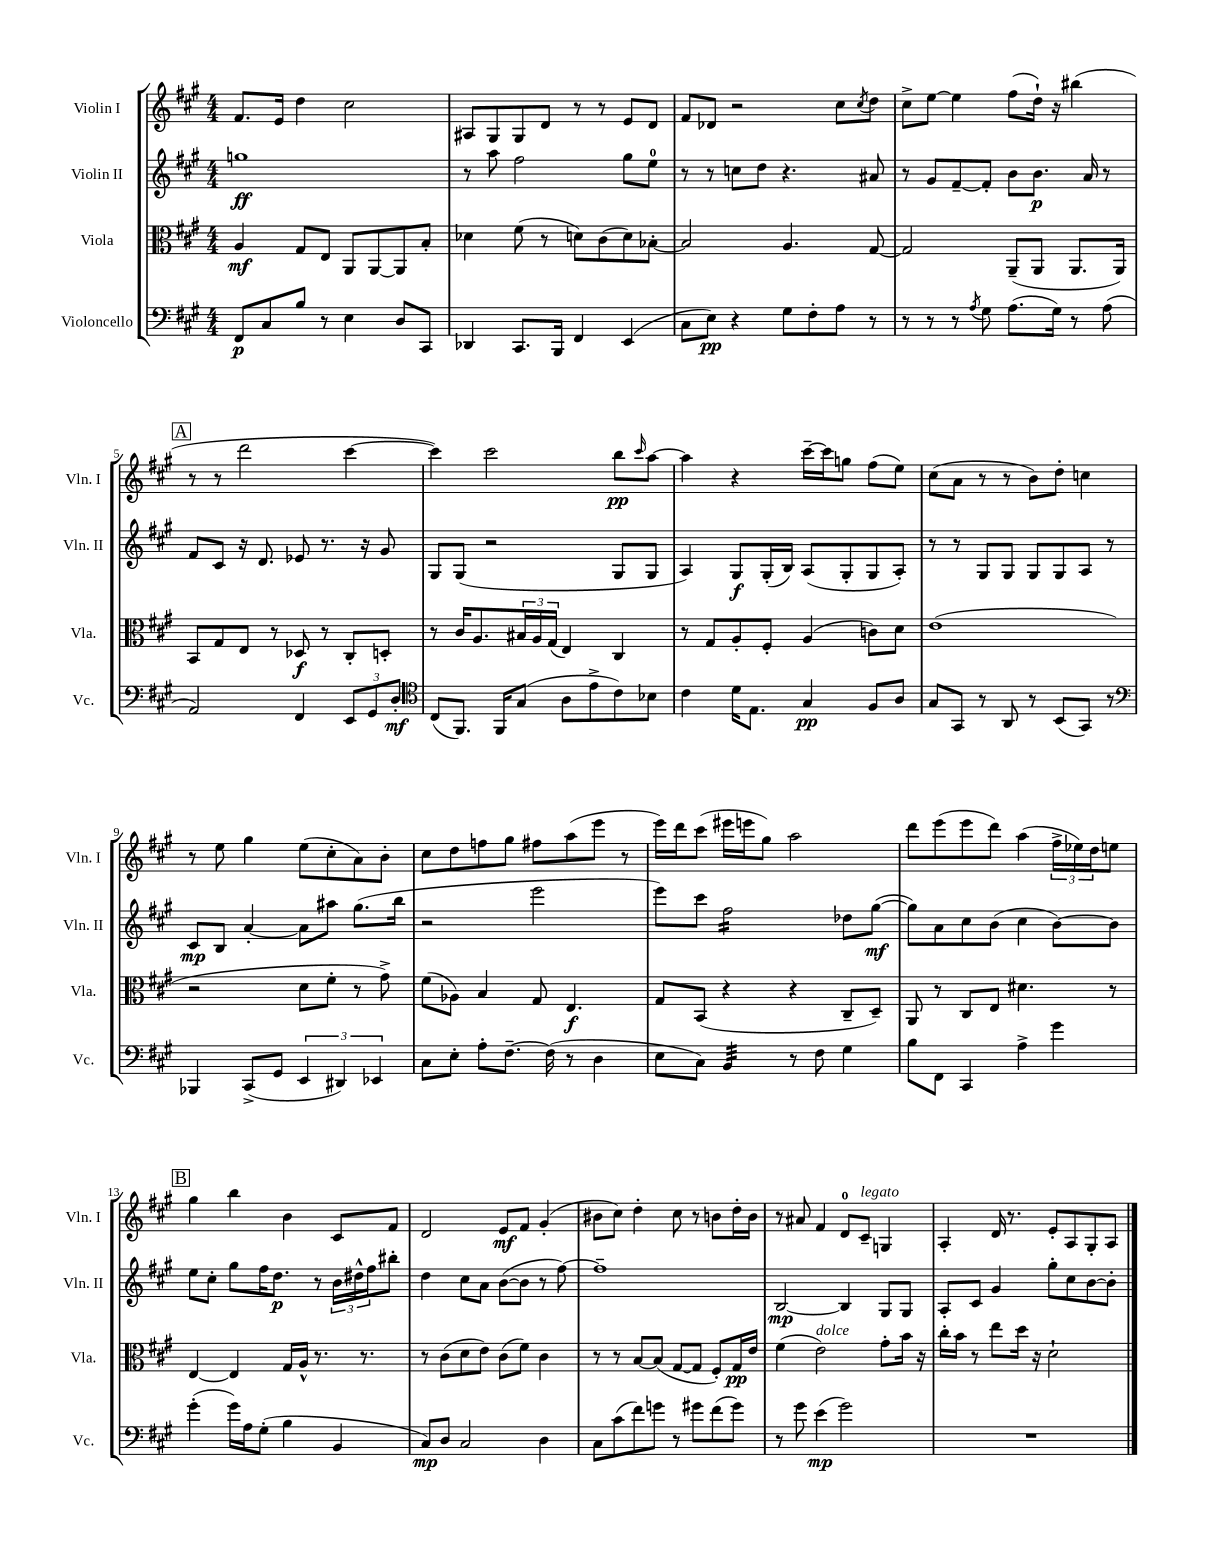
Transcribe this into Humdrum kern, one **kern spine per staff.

**kern	**kern	**kern	**kern
*staff4	*staff3	*staff2	*staff1
*clefF4	*clefC3	*clefG2	*clefG2
*k[f#c#g#]	*k[f#c#g#]	*k[f#c#g#]	*k[f#c#g#]
*M4/4	*M4/4	*M4/4	*M4/4
8FF#	4A	1gg	8.f#
8C#	.	.	.
.	.	.	16e
8B	8G#	.	4dd
8r	8E	.	.
4E	8AA	.	2cc#
.	[8AA	.	.
8D	8AA]	.	.
8CC#	8B'	.	.
=	=	=	=
4DD-	4d-	8r	8A#
.	.	8aa	8G#
8.CC#	(8f#	2ff#	8G#
.	8r	.	8d
16BBB	.	.	.
4FF#	8d)	.	8r
.	(8c#	.	8r
(4EE	8d)	8gg#	8e
.	[8B-'	8ee	8d
=	=	=	=
8C#	2B-]	8r	8f#
8E)	.	8r	8d-
4r	.	8cc	2r
.	.	8dd	.
8G#	4.A	4.r	.
8F#'	.	.	.
8A	.	.	8cc#
.	.	.	8qcc#
8r	[8G#	8a#	8dd
=	=	=	=
8r	2G#]	8r	8cc#^
8r	.	8g#	[8ee
8r	.	[8f#~	4ee]
8qA	.	.	.
8G#	.	8f#']	.
(8.A	(8AA~	8b	(8ff#
.	8AA	8.b	16dd`)
16G#)	.	.	16r
8r	8.AA	.	(4bb#
.	.	16a	.
(8A	.	8r	.
.	16AA)	.	.
=	=	=	=
2AA)	8BB	8f#	8r
.	8G#	8c#	8r
.	8E	16r	2ddd
.	.	8.d	.
.	8r	.	.
4FF#	8D-	8e-	.
.	8r	8.r	.
12EE	8C#'	.	[4ccc#
.	.	16r	.
12GG#	.	.	.
.	8D'	8g#	.
12D'	.	.	.
=	=	=	=
*clefC4	*	*	*
(8C#	8r	8G#	4ccc#])
8.FF#)	16c#	(8G#	.
.	8.A	.	.
.	.	2r	2ccc#
16FF#	.	.	.
(8G#	24B#	.	.
.	24A	.	.
.	(24G#	.	.
8A	4E)	.	.
8e^	.	.	.
8c#)	4C#	8G#	8bb
.	.	.	16qqccc#
8B-	.	8G#	[8aa
=	=	=	=
4c#	8r	4A)	4aa]
.	8G#	.	.
16d	8A'	8G#	4r
8.E	.	.	.
.	8F#'	(16G#'	.
.	.	16B)	.
4G#	(4A	(8A	[16ccc#~
.	.	.	16ccc#]
.	.	8G#'	8gg
8F#	8c)	8G#	(8ff#
8A	8d	8A')	8ee)
=	=	=	=
8G#	(1e	8r	(8cc#
8GG#	.	8r	8a
8r	.	8G#	8r
8AA	.	8G#	8r
8r	.	8G#	8b)
(8BB	.	8G#	8dd'
8GG#)	.	8A	4cc
8r	.	8r	.
=	=	=	=
*clefF4	*	*	*
4BBB-	2r	8c#	8r
.	.	8B	8ee
(8CC#^	.	[4a'	4gg#
8GG#	.	.	.
6EE	8d	8a]	(8ee
.	8f#'	8aa#	8cc#'
6DD#)	.	.	.
.	8r	(8.gg#	8a)
6EE-	.	.	.
.	8g#^)	.	8b'
.	.	16bb	.
=	=	=	=
8C#	(8f#	2r	8cc#
8E'	8A-)	.	8dd
8A'	4B	.	8ff
[8.F#~	.	.	8gg#
.	8G#	2eee	8ff#
(16F#]	.	.	.
8r	4.E	.	(8aa
4D	.	.	8eee
.	.	.	8r
=	=	=	=
8E	8G#	8eee)	16eee)
.	.	.	16ddd
8C#)	(8BB	8ccc#	(8ccc#
4BB	4r	2ff#	16eee#
.	.	.	16eee
.	.	.	8gg#)
8r	4r	.	2aa
8F#	.	.	.
4G#	8C#~	8dd-	.
.	8D~)	([8gg#	.
=	=	=	=
8B	8AA	8gg#])	8ddd
8FF#	8r	8a	(8eee
4CC#	8C#	8cc#	8eee
.	8E	(8b	8ddd)
4A^	4.d#	4cc#	(4aa
4g#	.	[8b)	24ff#^
.	.	.	24ee-)
.	.	.	24dd
.	8r	8b]	8ee
=	=	=	=
(4g#'	[4E	8ee	4gg#
.	.	8cc#'	.
16g#)	4E]	8gg#	4bb
16A	.	.	.
(8G#'	.	16ff#	.
.	.	8.dd	.
4B	16G#	.	4b
.	16A^^	.	.
.	8.r	8r	.
4BB	.	24b	8c#
.	.	24dd#^^	.
.	8.r	.	.
.	.	24ff#	.
.	.	8bb#'	8f#
=	=	=	=
8C#)	8r	4dd	2d
8D	(8c#	.	.
2C#	8d	8cc#	.
.	8e)	8a	.
.	(8c#	([8b	8e
.	8f#)	8b]	8f#
4D	4c#	8r	(4g#'
.	.	[8ff#)	.
=	=	=	=
8C#	8r	1ff#~]	8b#
(8c#	8r	.	8cc#)
8f#)	[8B	.	4dd'
8g	(8B]	.	.
8r	[8G#	.	8cc#
8g#	8G#]	.	8r
(8f#	8F#')	.	8b
8g#)	16G#	.	16dd'
.	16e	.	16b
=	=	=	=
8r	(4f#	[2B	8r
8g#	.	.	8a#
(4e	2e)	.	4f#
2g#)	.	4B]	8d
.	.	.	8c#~
.	8g#'	8G#	4G
.	16b	8G#	.
.	16r	.	.
=	=	=	=
1r	16cc#'	8A'	4A'
.	16b	.	.
.	8r	8c#	.
.	8ee	4g#	16d
.	.	.	8.r
.	16dd	.	.
.	16r	.	.
.	2d`	8gg#'	8e'
.	.	8cc#	8A
.	.	[8b	8G#'
.	.	8b']	8A
==	==	==	==
*-	*-	*-	*-
